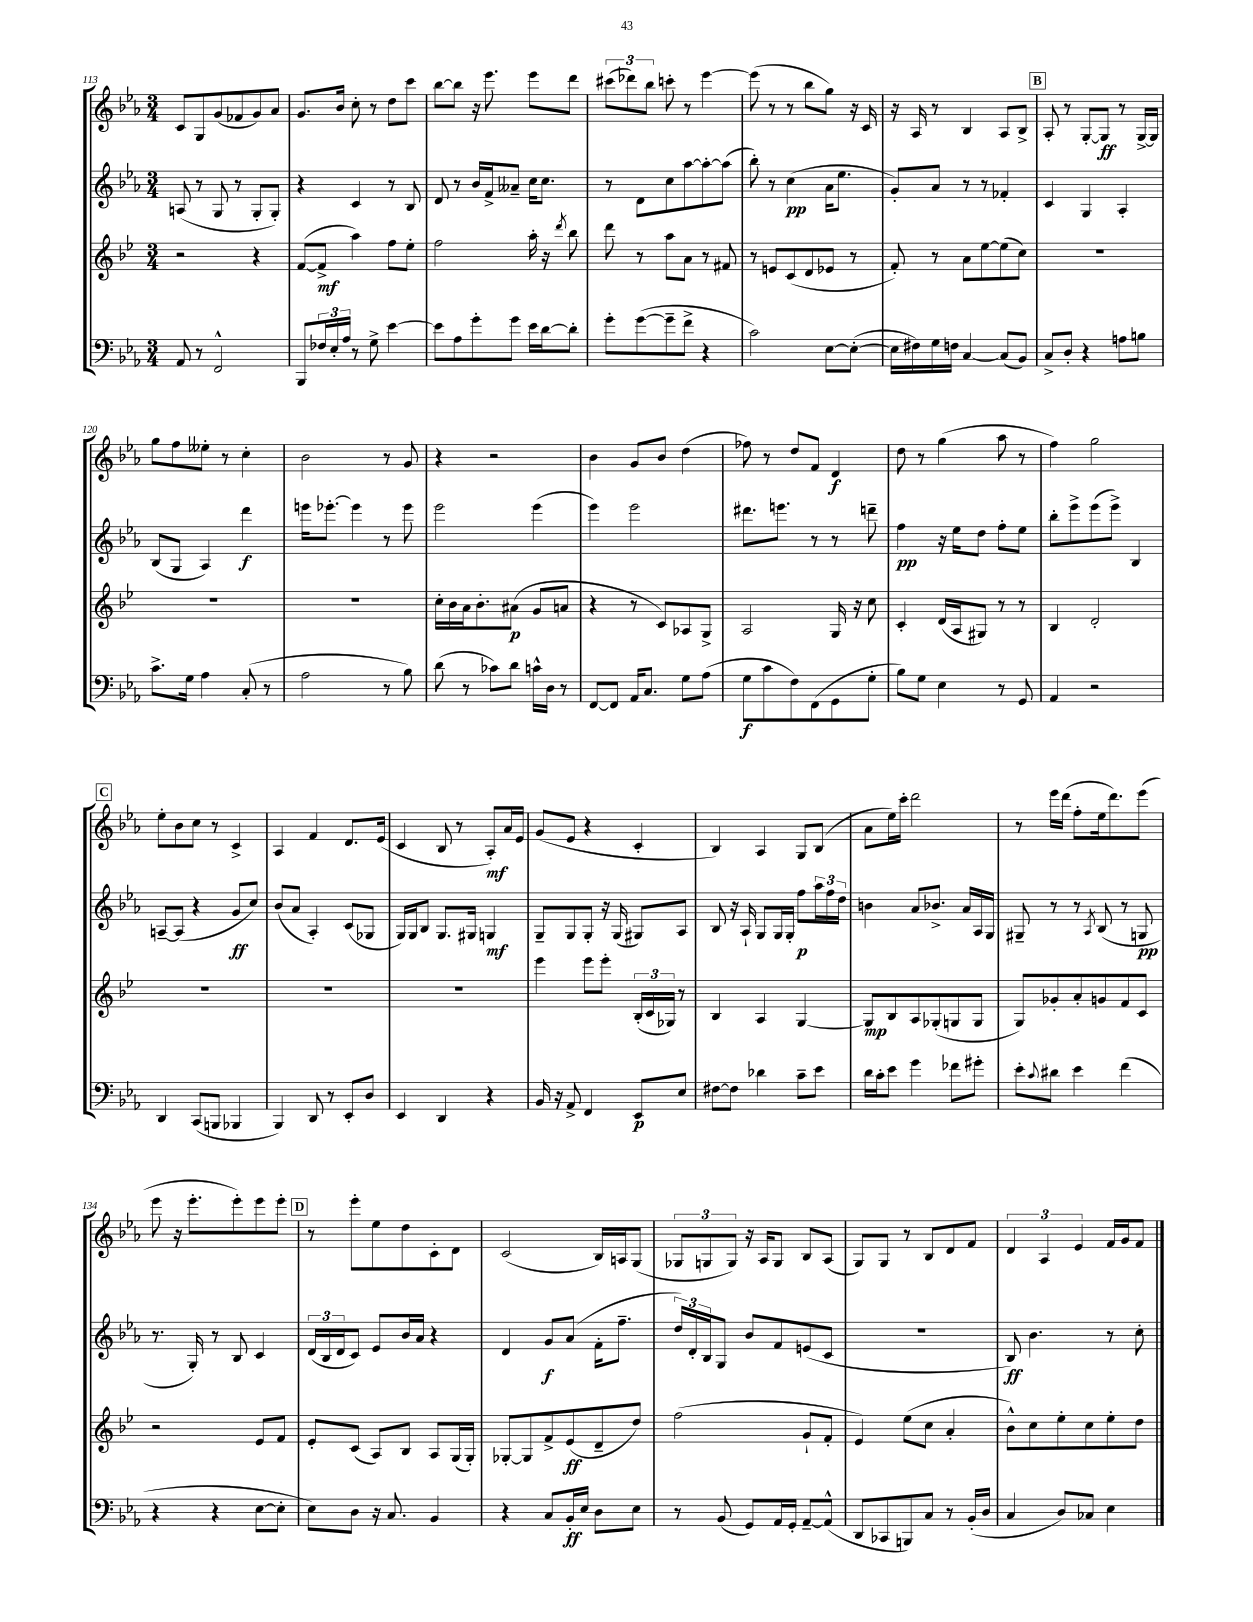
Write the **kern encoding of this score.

**kern	**kern	**kern	**kern
*staff4	*staff3	*staff2	*staff1
*clefF4	*clefG2	*clefG2	*clefG2
*k[b-e-a-]	*k[b-e-]	*k[b-e-a-]	*k[b-e-a-]
*M3/4	*M3/4	*M3/4	*M3/4
8AA-/	2r	(8A/	8c/L
8r	.	8r	8G/
2FF^^/	.	8G/	(8g/
.	.	8r	8f-/
.	4r	8G'/L	8g/)
.	.	8G'/J)	8a-/J
=	=	=	=
8BBB-/L	([8f/L	4r	8.g/L
24F-/L	8f^/]J	.	.
24E-'/	.	.	.
.	.	.	16b-/Jk
24A-/JJ	.	.	.
8r	4aa\)	4c/	8cc'\
8G^\	.	.	8r
[4e-\	8ff\L	8r	8dd\L
.	8ee-'\J	8B-/	8ccc\J
=	=	=	=
8e-\]L	2ff\	8d/	[8bb-\L
8A-\	.	8r	8bb-\]J
8g'\	.	16b-/LL	16r
.	.	16f^/J	8.eee-\
8g\J	.	8a--~/J	.
16e-\LL	16aa'\	16cc\LK	8eee-\L
[16d\J	16r	8.cc\J	.
.	8qddd/	.	.
8d'\]J	8bb-\	.	8ddd\J
=	=	=	=
8g'\L	8ddd\	8r	(12ccc#\L
.	.	.	12ddd-\)
([8g\	8r	8d\L	.
.	.	.	12bb-\J
8g~\]	8aa\L	8cc\	8ccc'\
8f^\J	8a\J	[8aa-\	8r
4r	8r	8aa-'\_	[4eee-\
.	8f#/	(8aa-\]J	.
=	=	=	=
2c\)	8r	8bb-'\)	(8eee-\]
.	8e/L	8r	8r
.	(8c/	(4cc\	8r
.	8d/	.	8bb-\L
[8E-\L	8e-/J	16a-\LK	8gg\J)
.	.	8.ee-\J	.
(8E-'\_J	8r	.	16r
.	.	.	16c/
=	=	=	=
16E-\]LL	8f'/)	8g'/L)	16r
16F#\)	.	.	16A-/
16G\	8r	8a-/J	8r
16F\JJ	.	.	.
[4C/	8a\L	8r	4B-/
.	[8ee-\	8r	.
(8C/]L	(8ee-\]	4f-'/	8A-/L
8BB-/J)	8cc\J)	.	8B-^/J
=	=	=	=
8C^/L	2.r	4c/	8A-'/
8D'/J	.	.	8r
4r	.	4G/	[8G'/L
.	.	.	8G/]J
8A\L	.	4A-'/	8r
8B\J	.	.	[16G^/LL
.	.	.	16G/]JJ
=	=	=	=
8.c^\L	2.r	(8B-/L	8gg\L
.	.	8G/J	8ff\
16G\Jk	.	.	.
4A-\	.	4A-/)	8ee--'\J
.	.	.	8r
(8C'/	.	4ddd\	4cc'\
8r	.	.	.
=	=	=	=
2A-\	2.r	16eee\LK	2b-\
.	.	[8.eee-'\J	.
.	.	4eee-\]	.
8r	.	8r	8r
8B-\)	.	8eee-\	8g/
=	=	=	=
(8d\	16cc'\LL	2eee-\	4r
.	16b-\	.	.
8r	16a\J	.	.
.	8.b-'\	.	.
8c-\L)	.	.	2r
8d\J	(8a#\J	.	.
16c^^\LL	8g/L	(4eee-\	.
16D\JJ	.	.	.
8r	8a/J	.	.
=	=	=	=
[8FF/L	4r	4eee-\)	4b-\
8FF/]J	.	.	.
16AA-/LK	8r	2eee-\	8g/L
8.C/J	.	.	.
.	8c/L)	.	8b-/J
8G\L	8A-/	.	(4dd\
(8A-\J	8G^/J	.	.
=	=	=	=
8G\L	2A/	8.ddd#\L	8ff-\)
8c\	.	.	8r
.	.	8.eee\J	.
8F\)	.	.	8dd/L
(8FF\	.	8r	8f/J
8GG\	16G/	8r	4d/
.	16r	.	.
8G'\J	8cc\	8ddd~\	.
=	=	=	=
8B-\L)	4c'/	4ff\	8dd\
8G\J	.	.	8r
4E-\	(16d/LL	16r	(4gg\
.	16A/J	16ee-\LK	.
.	8G#/J)	8dd\J	.
8r	8r	8ff'\L	8aa-\
8GG/	8r	8ee-\J	8r
=	=	=	=
4AA-/	4B-/	8bb-'\L	4ff\)
.	.	8eee-^\	.
2r	2d'/	(8eee-\	2gg\
.	.	8eee-^\J)	.
.	.	4B-/	.
=	=	=	=
4DD/	2.r	[8A~/L	8ee-'\L
.	.	(8A/]J	8b-\
(8CC/L	.	4r	8cc\J
8BBB/J	.	.	8r
4BBB-/	.	8g/L	4c^/
.	.	8cc/J)	.
=	=	=	=
4BBB-/)	2.r	(8b-/L	4A-/
.	.	8a-/J	.
8DD/	.	4A-'/)	4f/
8r	.	.	.
8EE-'/L	.	(8c/L	8.d/L
8D/J	.	8G-/J	.
.	.	.	(16e-/Jk
=	=	=	=
4EE-/	2.r	16G/LL)	4c/
.	.	16G/J	.
.	.	8B-/J	.
4DD/	.	8.G/L	8B-/
.	.	.	8r
.	.	16G#/Jk	.
4r	.	4G/	8A-'/L)
.	.	.	16a-/L
.	.	.	16e-/JJ
=	=	=	=
16BB-/	4eee-\	8G~/L	(8g/L
16r	.	.	.
8AA-^/	.	8G/	8e-/J
4FF/	8eee-\L	8G'/J	4r
.	8eee-'\J	16r	.
.	.	(16G/	.
8EE-/L	(24B-'/LL	8G#/L)	4c'/
.	24c/	.	.
.	24G-/JJ)	.	.
8E-/J	8r	8A-/J	.
=	=	=	=
[8F#\L	4B-/	8B-/	4B-/)
8F#\]J	.	16r	.
.	.	16A-`/	.
4d-\	4A/	8G/L	4A-/
.	.	16G/L	.
.	.	16G'/JJ	.
8c~\L	[4G/	8ff\L	8G/L
8e-\J	.	24aa-\L	(8B-/J
.	.	24ff\	.
.	.	24dd\JJ	.
=	=	=	=
16d\LL	8G/]L	4b\	8a-\L
16c'\J	.	.	.
8e-\J	8B-/	.	16ee-\L)
.	.	.	16ccc'\JJ
4g\	8A/	8a-/L	2ddd\
.	(8G-'/	8.b-^/J	.
8f-\L	8G/	.	.
.	.	16a-/LL	.
8g#'\J	8G/J	16A-/	.
.	.	16G/JJ	.
=	=	=	=
8e-'\L	8G/L)	8G#~/	8r
8qqc/	.	.	.
8d#\J	8g-'/	8r	16eee-\LL
.	.	.	(16ddd\JJ
4e-\	8a'/	8r	8ff'\L
.	.	8qA-/	.
.	8g/	(8B-/	16ee-\k
.	.	.	8.ddd\)
(4f\	8f/	8r	.
.	8c/J	8G/	(8eee-\J
=	=	=	=
4r	2r	8.r	8eee-\
.	.	.	16r
.	.	16G'/)	8.eee-'\L
4r	.	8r	.
.	.	8B-/	8eee-'\)
[8E-\L	8e-/L	4c/	8eee-\
8E-'\]J	8f/J	.	8eee-'\J
=	=	=	=
8E-\L)	8e-'/L	(24d/LL	8r
.	.	24B-/	.
.	.	24d/J	.
8D\J	(8c/J	8c/J)	8eee-'\L
16r	8A/L)	8e-/L	8ee-\
8.C/	.	.	.
.	8B-/J	16b-/L	8dd\
.	.	16a-/JJ	.
4BB-/	8A/L	4r	8c'\
.	(16G/L	.	8d\J
.	16G'/JJ)	.	.
=	=	=	=
4r	[8G-'/L	4d/	(2c/
.	8G-/]	.	.
8C/L	8f^/	8g/L	.
16BB-'/L	(8e-/	(8a-/J	.
16E-/JJ	.	.	.
8D\L	8d~/	16f'\LK	16B-/LL)
.	.	8.ff~\J	16A/J
8E-\J	8dd/J)	.	(8G/J
=	=	=	=
8r	(2ff\	24dd/LL)	12G-/L
.	.	24d'/	.
.	.	24B-/J	12G/
(8BB-/	.	8G/J	.
.	.	.	12G/J)
8GG/L)	.	8b-/L	16r
.	.	.	16A-/LK
16AA-/L	.	8f/	8G/J
16GG'/JJ	.	.	.
[8AA-~/L	8g`/L	(8e/	8B-/L
(8AA-^^/]J	8f'/J	8c/J	(8A-/J
=	=	=	=
8DD/L	4e-/)	2.r	8G/L)
8CC-/	.	.	8G/J
8BBB/)	(8ee-\L	.	8r
8C/J	8cc\J	.	8B-/L
8r	4a'/	.	8d/
(16BB-'/LL	.	.	8f/J
16D/JJ	.	.	.
=	=	=	=
4C/	8b-^^\L)	8B-/)	6d/
.	8cc\	4.b-\	.
.	.	.	6A-/
8D/L)	8ee-'\	.	.
.	.	.	6e-/
8C-/J	8cc\	.	.
4E-\	8ee-'\	8r	16f/LL
.	.	.	16g/J
.	8dd\J	8cc'\	8f/J
==	==	==	==
*-	*-	*-	*-
